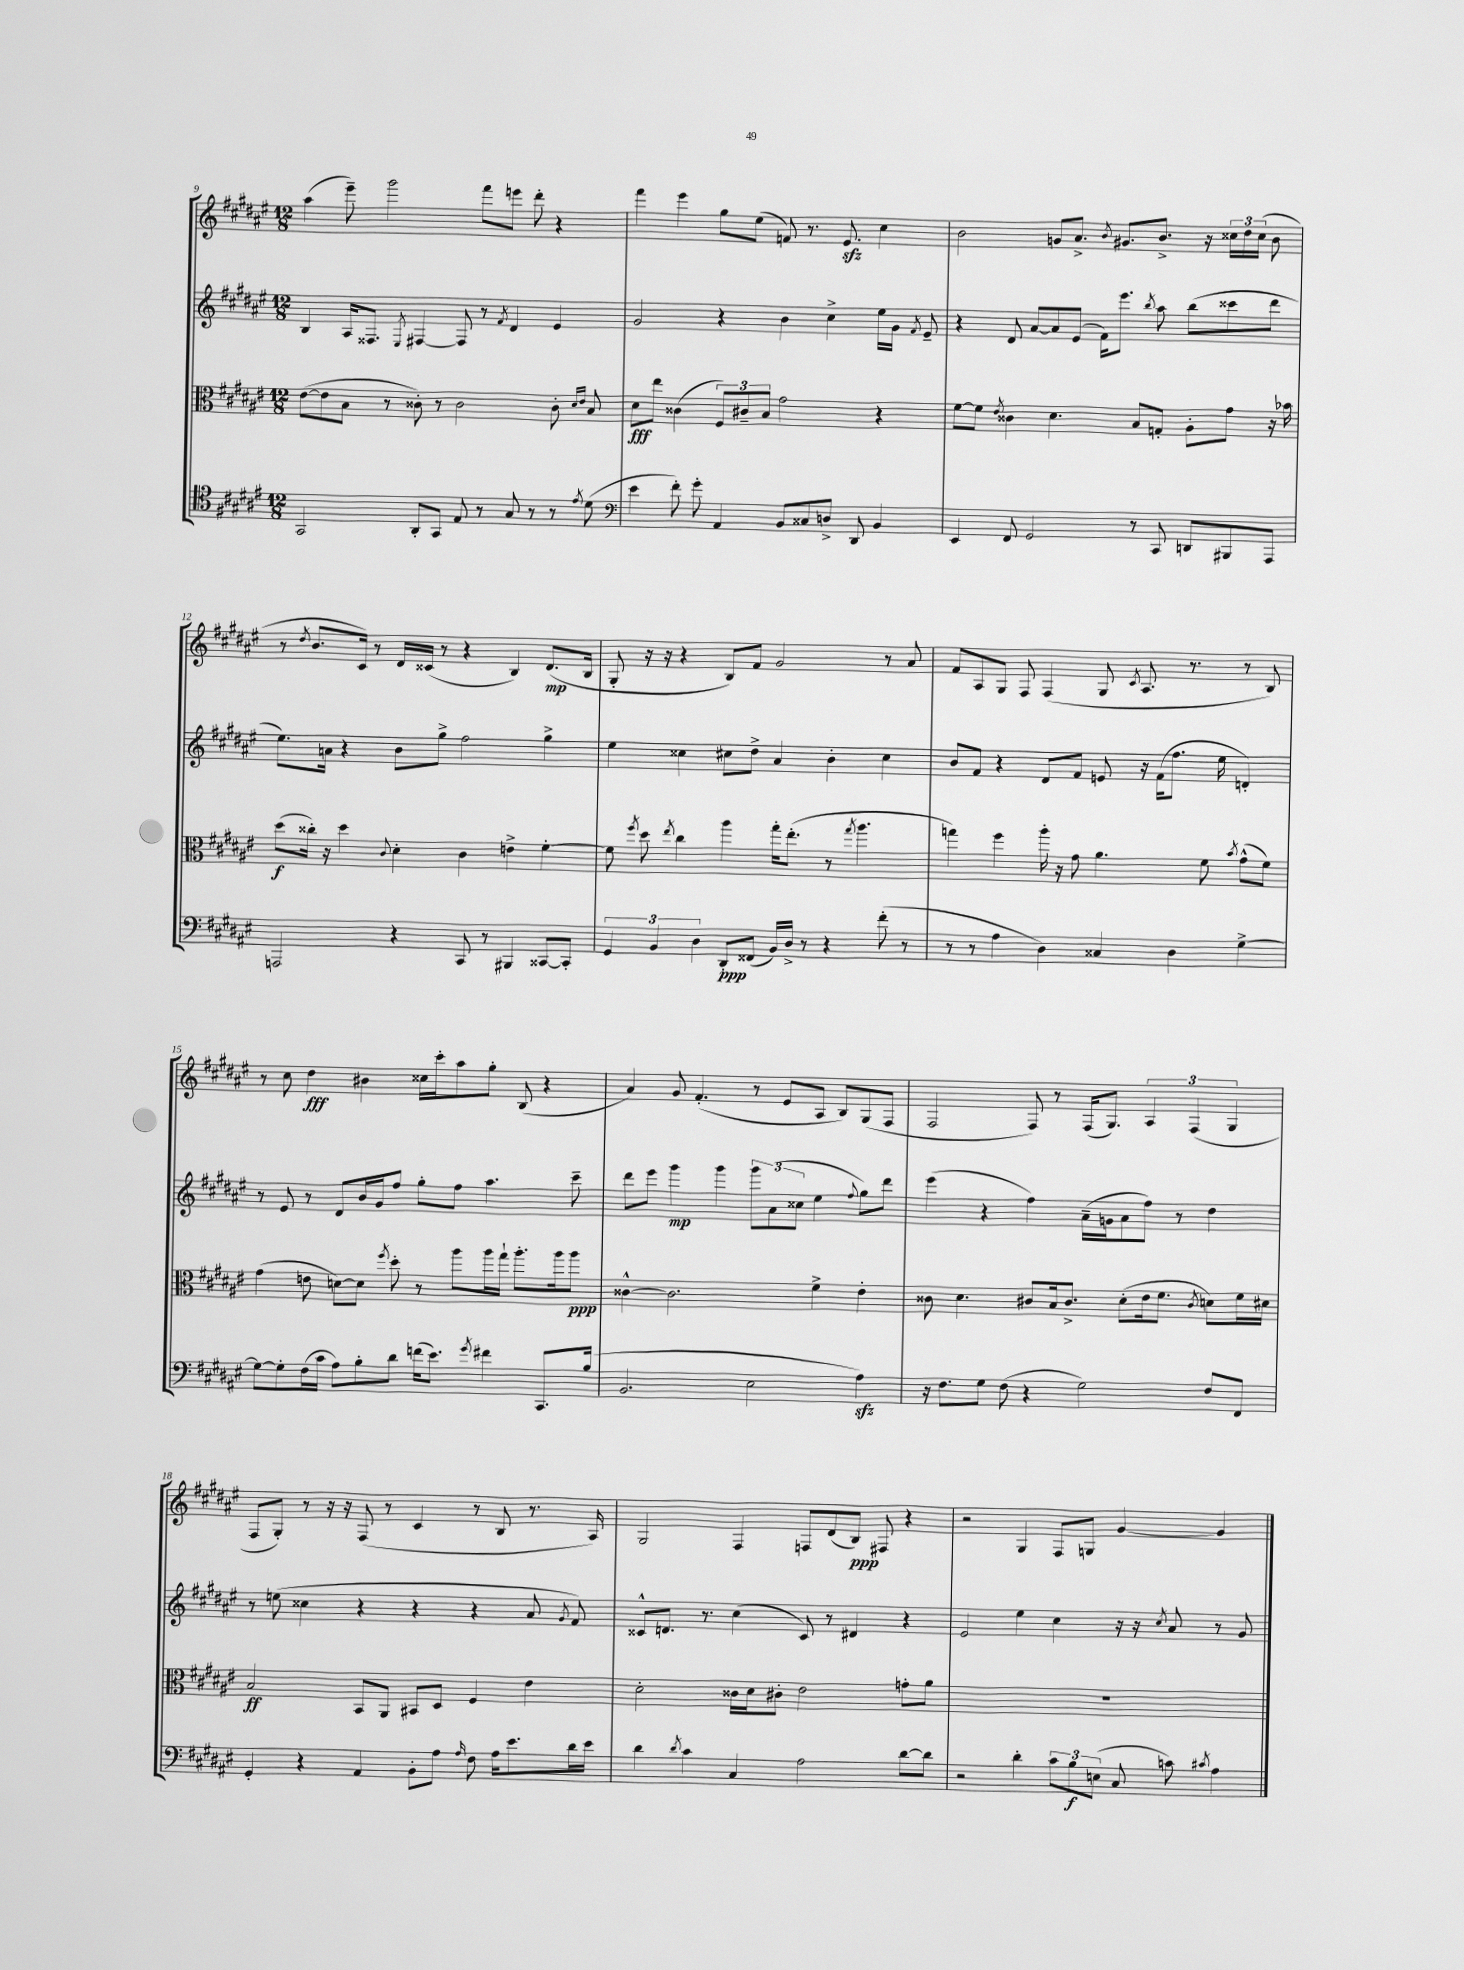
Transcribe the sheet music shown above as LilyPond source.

<<
\new StaffGroup <<
\new Staff = "s0" {
    \clef treble \key fis \major \numericTimeSignature \time 12/8
    \autoBeamOff ais''4( eis'''8--) gis'''2 fis'''8[ e'''8] dis'''8-. r4 |
    fis'''4 eis'''4 gis''8[ eis''8]( f'8) r8. eis'8.\sfz cis''4 |
    b'2 g'8[ ais'8.]-> \acciaccatura { b'8 } gis'8.[ b'8.]-> r16 \tuplet 3/2 { cisis''16[ dis''16 cisis''16]( } b'8 |
    r8 \acciaccatura { dis''8 } b'8.[ cis'16]) r8 dis'16[ cisis'16]( r8 r4 b4) dis'8.[\mp( b16] |
    gis8-. r16 r16 r4 b8[) fis'8] gis'2 r8 ais'8 |
    fis'8[ ais8 gis8] fis8 fis4( gis8 \acciaccatura { cis'8 } ais8. r8. r8 b8) |
    r8 cis''8 dis''4\fff bis'4 cisis''16[ cis'''16-. ais''8 gis''8]-. b8( r4 |
    ais'4) gis'8 fis'4.-.( r8 eis'8[ ais8] b8[) gis8( fis8] |
    fis2 fis8) r8 fis16[( gis8.]) \tuplet 3/2 { ais4 fis4( gis4 } |
    fis8[ gis8]-.) r8 r16 r16 fis8( r8 cis'4 r8 b8 r8. ais16) |
    gis2 fis4 f8[ dis'8( b8]\ppp) fis8 r4 |
    r2 gis4 fis8[ g8] gis'4~ gis'4 \bar "|." |
}
\new Staff = "s1" {
    \clef treble \key fis \major \numericTimeSignature \time 12/8
    \autoBeamOff b4 ais16[ fisis8.] \acciaccatura { eis8 } fis4~ fis8 r8 \acciaccatura { fis'8 } dis'4 eis'4 |
    gis'2 r4 b'4 cis''4-> eis''16[ gis'16] \acciaccatura { fis'8 } eis'8-- |
    r4 dis'8 ais'8[~ ais'8 eis'8]( fis'16[) eis'''8.] \acciaccatura { b''8 } ais''8 b''8[( cisis'''8 dis'''8] |
    eis''8.[) a'16] r4 b'8[ gis''8]-> fis''2 gis''4-> |
    eis''4 cisis''4 cis''8[ dis''8]-> ais'4 b'4-. cis''4 |
    b'8[ fis'8] r4 dis'8[ fis'8] e'8 r16 fis'16[( fis''8.] eis''16 d'4-.) |
    r8 eis'8 r8 dis'8[ b'16 gis'16 fis''8] gis''8[-. fis''8] ais''4. cis'''8-- |
    dis'''8[ eis'''8] gis'''4\mp gis'''4 \tuplet 3/2 { gis'''8[ ais'8( cisis''8] } eis''4 \appoggiatura { fis''8 } gis''8[) dis'''8] |
    eis'''4( r4 fis''4) ais'16[--( g'16 ais'8 fis''8]) r8 dis''4 |
    r8 e''8( cisis''4 r4 r4 r4 ais'8 \acciaccatura { gis'8 } fis'8) |
    cisis'8[-^ d'8.] r8. cis''4( cisis'8) r8 dis'4 r4 |
    eis'2 eis''4 cis''4 r16 r16 \acciaccatura { cis''8 } ais'8 r8 gis'8 \bar "|." |
}
\new Staff = "s2" {
    \clef alto \key fis \major \numericTimeSignature \time 12/8
    \autoBeamOff eis'8[~( eis'8 b8] r8 cisis'8-.) r8 cisis'2 cisis'8-. \grace { dis'16[ eis'16] } b8 |
    dis'8[\fff eis''8] cisis'4( \tuplet 3/2 { fis8[) cis'8-- b8] } gis'2 r4 |
    fis'8[~ fis'8] \acciaccatura { eis'8 } cisis'4 dis'4. b8[ g8]-. ais8[-. gis'8] r16 bes'16 |
    dis''8[\f( cisis''16]-.) r16 dis''4 \appoggiatura { cis'8 } dis'4-. cis'4 e'4-> fis'4~-. |
    fis'8 \acciaccatura { fis''8 } dis''8 \acciaccatura { eis''8 } cis''4 ais''4 gis''16[-. eis''8.]-.( r8 \acciaccatura { gis''8 } ais''4. |
    g''4) fis''4 ais''16-. r16 gis'8 ais'4. fis'8 \acciaccatura { b'8 } gis'8[-^( fis'8]) |
    gis'4( e'8 d'8[~) d'8] \acciaccatura { fis''8 } dis''8-. r8 ais''8[ ais''16 gis''16]-! ais''8.[-. ais''16 ais''8]\ppp |
    cisis'4~-^ cisis'2. fis'4-> eis'4-. |
    cisis'8 dis'4. cis'8[ b16 cis'8.]-> dis'8[-.( eis'16 fis'8.] \acciaccatura { cis'8 } d'8[) fis'16 dis'16] |
    b2\ff b,8[ ais,8] bis,8[ dis8] fis4 eis'4 |
    dis'2-. cisis'16[ dis'16 cis'8]-. eis'2 g'8[-. ais'8] |
    R1. \bar "|." |
}
\new Staff = "s3" {
    \clef tenor \key fis \major \numericTimeSignature \time 12/8
    \autoBeamOff gis,2 ais,8[-. gis,8] eis8 r8 gis8 r8 r8 \acciaccatura { eis'8 } dis'8( |
    \clef bass eis'4 fis'8-.) gis'8-. ais,4 b,8[ cisis8 d8]-> dis,8 b,4 |
    eis,4 fis,8 gis,2 r8 cis,8 d,8[ bis,,8 ais,,8] |
    a,,2 r4 cis,8 r8 bis,,4 cisis,8[~ cisis,8]-. |
    \tuplet 3/2 { gis,4 b,4 dis4 } dis,8[-.\ppp fisis,8]( b,16[) dis16]-> r8 r4 fis'8-.( r8 |
    r8 r8 ais4 dis4) cisis4 dis4 gis4~-> |
    gis8[~ gis8-. fis16( cis'16] ais8[) b8-. dis'8] f'16[( eis'8.]) \acciaccatura { gis'8 } fis'4 cis,8.[ b16]( |
    b,2. eis2 ais4\sfz) |
    r16 fis8.[ gis8] fis8( r4 gis2) fis8[ fis,8] |
    gis,4-. r4 ais,4 b,8[-. ais8] \grace { ais16 } fis8 ais16[ eis'8. dis'16 eis'16] |
    dis'4 \acciaccatura { dis'8 } cis'4 cis4 ais2 dis'8[~ dis'8] |
    r2 dis'4-. \tuplet 3/2 { cis'8[ b8\f e8]( } cis8 c'8) \acciaccatura { cis'8 } ais4 \bar "|." |
}
>>
>>
\layout { \context { \Score currentBarNumber = #9 } }
